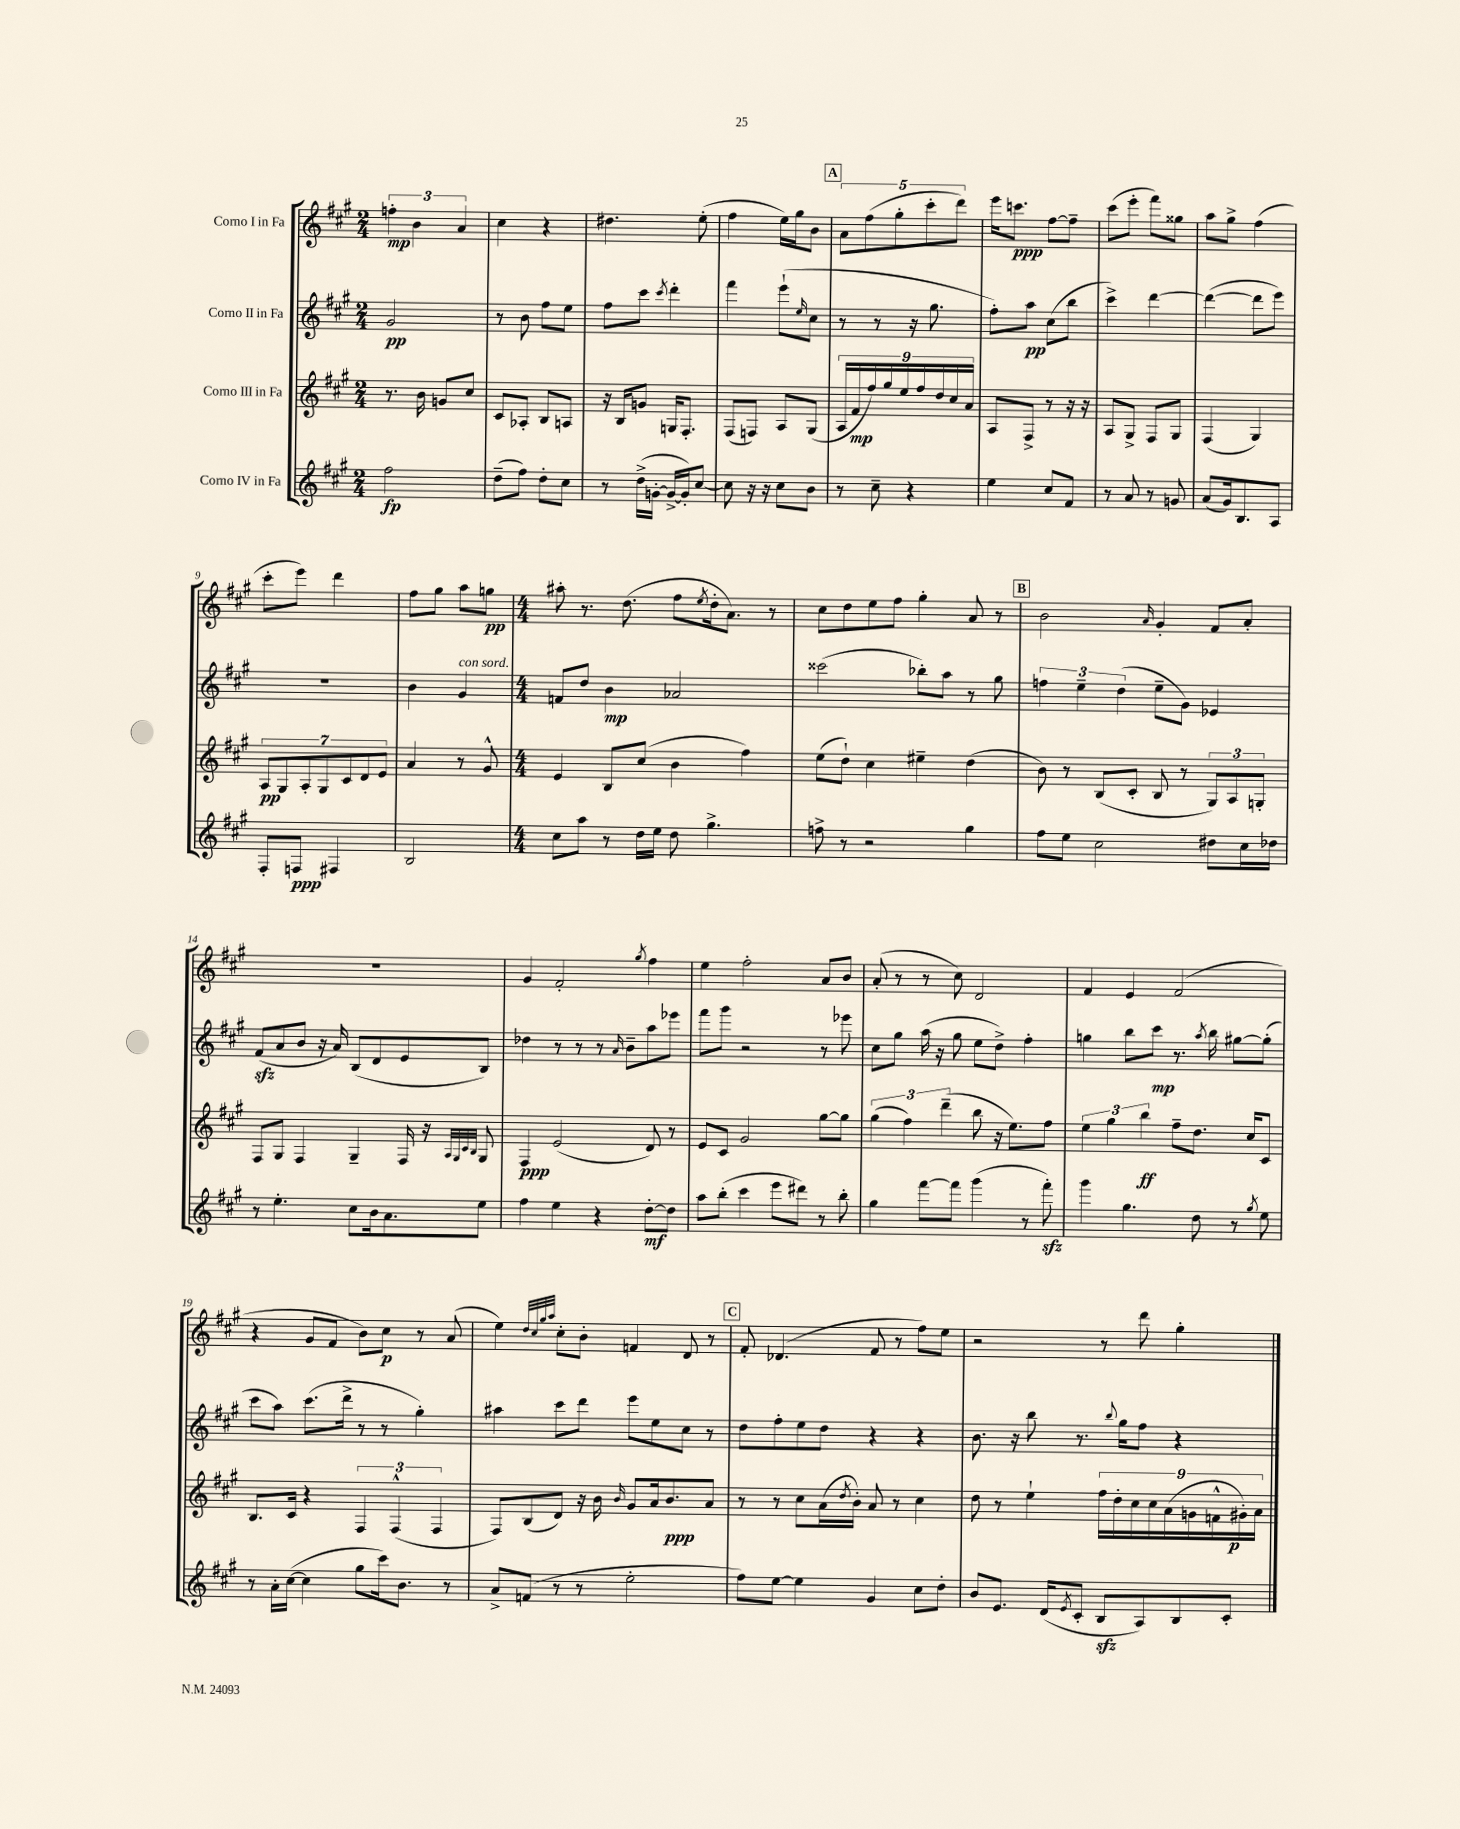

**kern	**kern	**kern	**kern
*staff4	*staff3	*staff2	*staff1
*clefG2	*clefG2	*clefG2	*clefG2
*k[f#c#g#]	*k[f#c#g#]	*k[f#c#g#]	*k[f#c#g#]
*M2/4	*M2/4	*M2/4	*M2/4
2ff#	8.r	2g#	6ff'
.	.	.	6b
.	16b	.	.
.	8g	.	.
.	.	.	6a
.	8cc#	.	.
=	=	=	=
(8dd~	8c#	8r	4cc#
8ff#)	8A-'	8b	.
8dd'	8B	8ff#	4r
8cc#	8A	8ee	.
=	=	=	=
8r	16r	8ff#	4.dd#
.	16B	.	.
(16dd^	8g	8ccc#	.
[16g'	.	.	.
.	.	8qccc#	.
16g^_	16G	4ddd'	.
16g'])	8.F#'	.	.
[8cc#	.	.	(8ee'
=	=	=	=
8cc#]	(8F#	4fff#	4ff#
16r	8F)	.	.
16r	.	.	.
8cc#	8A	(8eee`	16ee)
.	.	.	16gg#
.	.	16qqee	.
8b	(8G#	8cc#	8b
=	=	=	=
8r	18A	8r	10a
.	18f#	.	.
.	.	.	(10ff#
.	18ff#)	.	.
8cc#~	.	8r	.
.	18gg#	.	.
.	.	.	10gg#'
.	18ee	.	.
4r	.	16r	.
.	18ff#	.	.
.	.	.	10ccc#'
.	.	8.gg#	.
.	18dd	.	.
.	18cc#	.	.
.	.	.	10ddd)
.	18a	.	.
=	=	=	=
4ee	8A	8ff#')	16eee
.	.	.	8.ccc
.	8F#^	8aa	.
8cc#	8r	(8cc#	[8ff#
8f#	16r	8bb	8ff#~]
.	16r	.	.
=	=	=	=
8r	8A	4ccc#^)	(8ccc#
8a	8G#^	.	8eee'
8r	8F#	[4ddd	8fff#)
8g	8G#	.	8gg##
=	=	=	=
(8a	(4F#	(4ddd_	8aa
16g#)	.	.	8gg#^
8.B	.	.	.
.	4G#)	8ddd]	(4ff#
8A	.	8eee)	.
=	=	=	=
8F#'	14A	2r	8ccc#'
.	14G#	.	.
8F	.	.	8eee)
.	14A'	.	.
.	14G#	.	.
4F#	.	.	4ddd
.	14c#	.	.
.	14d	.	.
.	14e	.	.
=	=	=	=
2B	4a	4b	8ff#
.	.	.	8gg#
.	8r	4g#	8aa
.	8g#^^	.	8gg
=	=	=	=
*M4/4	*M4/4	*M4/4	*M4/4
8cc#	4e	8f	8aa#'
8aa	.	8dd	8.r
8r	8B	4b	.
.	.	.	(8.dd
16dd	(8cc#	.	.
16ee	.	.	.
8dd	4b	2a-	8ff#
.	.	.	8qee
4.gg#^	.	.	16dd'
.	.	.	8.a)
.	4ff#)	.	.
.	.	.	8r
=	=	=	=
8ff^	(8ee	(2ccc##	8cc#
8r	8dd`)	.	8dd
2r	4cc#	.	8ee
.	.	.	8ff#
.	4ee#~	8bb-')	4gg#'
.	.	8aa	.
4gg#	(4dd	8r	8a
.	.	8gg#	8r
=	=	=	=
8ff#	8b)	6ff	2b
8ee	8r	.	.
.	.	6ee~	.
2cc#	(8B	.	.
.	.	(6dd	.
.	8c#'	.	.
.	.	.	16qqa
.	8B	8ee~	4g#'
.	8r	8g#)	.
8dd#	12G#)	4e-	8f#
.	12A	.	.
16cc#	.	.	8a'
.	12G'	.	.
16dd-	.	.	.
=	=	=	=
8r	8F#	(8f#	1r
4.ee'	8G#	8a	.
.	4F#	8b	.
.	.	16r	.
.	.	16a)	.
8cc#	4G#~	(8B	.
16b	.	8d	.
8.a	.	.	.
.	16F#	8e	.
.	16r	.	.
.	32qqA	.	.
.	32qqG#	.	.
.	32qqc#	.	.
.	32qqB	.	.
8ee	8G#	8B)	.
=	=	=	=
4ff#	4F#	4dd-	4g#
4ee	(2e	8r	2f#'
.	.	8r	.
4r	.	8r	.
.	.	16qqa	.
.	.	8b~	.
.	.	.	8qgg#
[8dd'	8d)	8aa	4ff#
8dd]	8r	8eee-	.
=	=	=	=
8aa	8e	8fff#	4ee
(8bb'	8c#	8ggg#	.
4ccc#	2g#	2r	2ff#'
8eee	.	.	.
8ddd#)	.	.	.
8r	[8gg#	8r	8a
8bb'	8gg#]	8eee-	8b
=	=	=	=
4gg#	(6gg#	8cc#	(8a'
.	.	8gg#	8r
.	6ff#)	.	.
[8fff#	.	(16aa	8r
.	.	16r	.
.	(6ddd~	.	.
8fff#]	.	8gg#	8cc#)
(4ggg#	8bb	8ee	2d
.	16r	8dd^)	.
.	8.ee)	.	.
8r	.	4ff#'	.
8fff#')	8ff#	.	.
=	=	=	=
4ggg#	6ee	4gg	4f#
.	6gg#	.	.
4.gg#	.	8bb	4e
.	6bb	.	.
.	.	8ccc#	.
.	8ff#~	8.r	(2f#
8dd	8.dd	.	.
.	.	8qaa	.
.	.	16bb	.
8r	.	[8gg#	.
.	16cc#	.	.
8qgg#	.	.	.
8ee	8c#	(8gg#']	.
=	=	=	=
8r	8.B	8ccc#	4r
16a'	.	8aa)	.
([16cc#	16c#	.	.
4cc#]	4r	(8.ccc#	8g#
.	.	.	8f#
.	.	16ddd^	.
8gg#	6F#	8r	8b)
16ccc#)	.	8r	8cc#
.	(6F#^^	.	.
8.b	.	.	.
.	.	4gg#')	8r
.	6F#	.	.
8r	.	.	(8a
=	=	=	=
8a^	8F#)	4aa#	4ee)
(8f	(8B	.	.
.	.	.	32qqdd
.	.	.	32qqcc#
.	.	.	32qqgg#
.	.	.	32qqaa
8r	8d)	8ccc#	8cc#'
8r	16r	8ddd	8b'
.	16b	.	.
.	16qqb	.	.
2ee'	8g#	8eee	4f
.	16a	8ee	.
.	8.b	.	.
.	.	8cc#	8d
.	8a	8r	8r
=	=	=	=
8ff#)	8r	8dd	8f#'
[8ee	8r	8ff#'	(4.d-
4ee]	8cc#	8ee	.
.	(16a	8dd	.
.	8qdd	.	.
.	16b')	.	.
4g#	8a	4r	8f#
.	8r	.	8r
8cc#	4cc#	4r	8ff#)
8dd'	.	.	8ee
=	=	=	=
8b	8dd	8.b	2r
8.e	8r	.	.
.	.	16r	.
.	4ee`	8bb	.
(16d	.	.	.
8qe	.	.	.
8c#'	.	8.r	.
8B	18ff#	.	8r
.	18dd'	.	.
.	.	8qqbb	.
.	.	16gg#	.
.	18cc#	.	.
8A)	.	8ff#	8ddd
.	18cc#	.	.
.	(18a	.	.
8B	.	4r	4gg#'
.	18g	.	.
.	18f^^	.	.
8c#'	.	.	.
.	18g#')	.	.
.	18a	.	.
==	==	==	==
*-	*-	*-	*-
